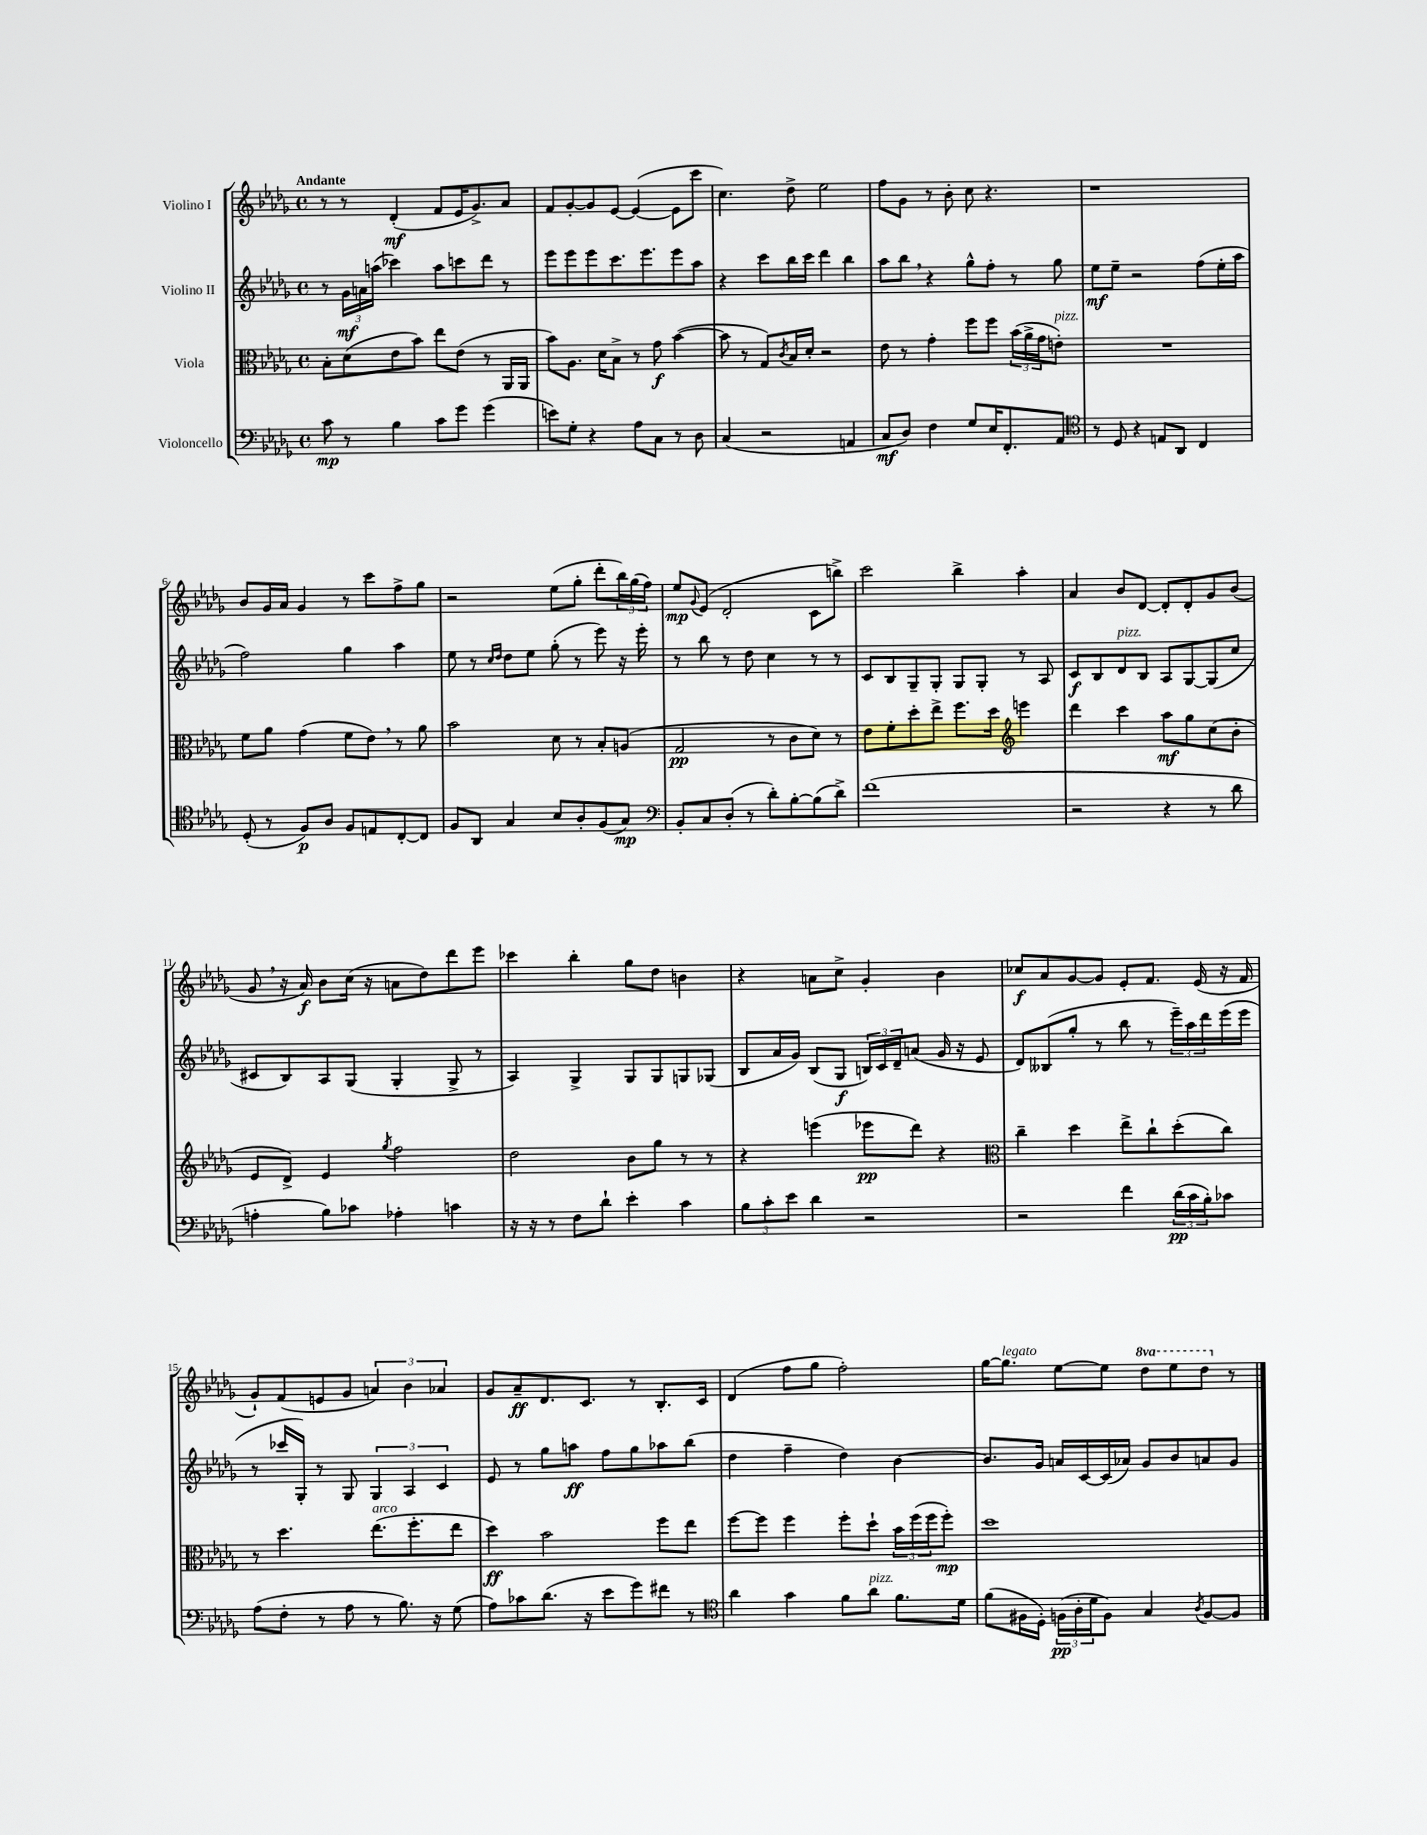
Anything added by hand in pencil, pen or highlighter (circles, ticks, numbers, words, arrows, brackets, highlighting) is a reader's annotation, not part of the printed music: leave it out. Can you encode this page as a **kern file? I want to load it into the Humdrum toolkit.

**kern	**dynam	**kern	**dynam	**kern	**dynam	**kern	**dynam
*part4	*part4	*part3	*part3	*part2	*part2	*part1	*part1
*staff4	*staff4	*staff3	*staff3	*staff2	*staff2	*staff1	*staff1
*I"Violoncello	*	*I"Viola	*	*I"Violino II	*	*I"Violino I	*
*clefF4	*	*clefC3	*	*clefG2	*	*clefG2	*
*k[b-e-a-d-g-]	*	*k[b-e-a-d-g-]	*	*k[b-e-a-d-g-]	*	*k[b-e-a-d-g-]	*
*M4/4	*	*M4/4	*	*M4/4	*	*M4/4	*
*met(c)	*	*met(c)	*	*met(c)	*	*met(c)	*
=1	=1	=1	=1	=1	=1	=1	=1
!	!	!	!	!	!	!LO:TX:a:B:t=Andante	!
8c\	mp	8B-'\L	.	8r	.	8r	.
8r	.	(8d-\	.	24g-\LL	mf	8r	.
.	.	.	.	24an\	.	.	.
.	.	.	.	(24aan\JJ	.	.	.
4B-\	.	8e-\	.	4ccc-X\)	.	(4d-'/	mf
.	.	8b-\J)	.	.	.	.	.
8c\L	.	8ee-\L	.	8aa\L	.	8f/L	.
8g-\J	.	(8e-\J	.	8cccn\	.	16e-/K	.
.	.	.	.	.	.	8.g-^/)	.
(4g-\	.	8r	.	8ddd-\J	.	.	.
.	.	16AA-/LL	.	8r	.	8a-/J	.
.	.	16AA-/JJ	.	.	.	.	.
=2	=2	=2	=2	=2	=2	=2	=2
8en\L)	.	8b-\L)	.	8eee-\L	.	8f/L	.
8G-'\J	.	8.A-\J	.	8eee-\	.	[8g-'/	.
4r	.	.	.	8eee-\	.	8g-/]	.
.	.	16d-\KL	.	.	.	.	.
.	.	8B-^\J	.	8.ccc\	.	[8e-/J	.
8A-\L	.	8r	.	.	.	(4e-/_	.
.	.	.	.	8.eee-\	.	.	.
8C\J	.	8g-\	f	.	.	.	.
8r	.	([4b-\	.	8eee-\	.	8e-\L]	.
8D-\	.	.	.	8aa-\J	.	8ccc\J	.
=3	=3	=3	=3	=3	=3	=3	=3
(4C/	.	8b-\]	.	4r	.	4.cc\)	.
.	.	8r	.	.	.	.	.
2r	.	8G-/L)	.	8ccc\L	.	.	.
.	.	8qc/	.	.	.	.	.
.	.	16B-/L	.	16bb-\L	.	8dd-^\	.
.	.	16d-'/JJ	.	16ccc\JJ	.	.	.
.	.	2r	.	4ddd-\	.	2ee-\	.
4AAn/	.	.	.	4bb-\	.	.	.
=4	=4	=4	=4	=4	=4	=4	=4
8C/L	mf	8e-\	.	8aa-\L	.	8ff\L	.
8D-/J)	.	8r	.	8bb-,\J	.	8g-\J	.
4F\	.	4g-'\	.	4r	.	8r	.
.	.	.	.	.	.	8b-'\	.
8G-/L	.	8ff\L	.	8gg-^^\L	.	8cc\	.
16E-/K	.	8ff\J	.	8ff'\J	.	4.r	.
8.FF'/	.	.	.	.	.	.	.
.	.	(24b-\LL	.	8r	.	.	.
.	.	24a-^\	.	.	.	.	.
.	.	24g-\J	.	.	.	.	.
!	!	!LO:TX:a:i:t=pizz.	!	!	!	!	!
8AA-/J	.	8en'\J)	.	8gg-\	.	.	.
=5	=5	=5	=5	=5	=5	=5	=5
*clefC4	*	*	*	*	*	*	*
8r	.	1r	.	8ee-\L	mf	1r	.
8D-/	.	.	.	8ee-~\J	.	.	.
4r	.	.	.	2r	.	.	.
8En/L	.	.	.	.	.	.	.
8AA-/J	.	.	.	.	.	.	.
4C/	.	.	.	(8ff\L	.	.	.
.	.	.	.	16ee-'\L	.	.	.
.	.	.	.	16aa-\JJ	.	.	.
!!LO:LB:g=z
=6	=6	=6	=6	=6	=6	=6	=6
(8D-'/	.	8f\L	.	2ff\)	.	8b-/L	.
8r	.	8a-\J	.	.	.	16g-/L	.
.	.	.	.	.	.	16a-/JJ	.
8F/L)	p	(4g-\	.	.	.	4g-/	.
8A-/J	.	.	.	.	.	.	.
8F/L	.	8f\L	.	4gg-\	.	8r	.
8En/	.	8e-,\J)	.	.	.	8ccc\L	.
[8C'/	.	8r	.	4aa-\	.	8ff^\	.
8C/J]	.	8a-\	.	.	.	8gg-\J	.
=7	=7	=7	=7	=7	=7	=7	=7
8F/L	.	2b-\	.	8ee-\	.	2r	.
8AA-/J	.	.	.	8r	.	.	.
.	.	.	.	16qqcc/LL	.	.	.
.	.	.	.	16qqdd-/JJ	.	.	.
4G-/	.	.	.	8dd-\L	.	.	.
.	.	.	.	8ee-\J	.	.	.
8B-/L	.	8d-\	.	(8gg-'\	.	(8ee-\L	.
8A-'/	.	8r	.	8r	.	8gg-'\J	.
(8F/	.	8B-'/L	.	8eee-\)	.	8ddd-'\L	.
8G-/J)	mp	(8An/J	.	16r	.	24bb-\L)	.
.	.	.	.	.	.	(24gg-\	.
.	.	.	.	16eee-'\	.	.	.
.	.	.	.	.	.	24ff\JJ)	.
=8	=8	=8	=8	=8	=8	=8	=8
*clefF4	*	*	*	*	*	*	*
8BB-'/L	.	2G-/	pp	8r	.	8ee-/L	mp
.	.	.	.	.	.	8qqg-/	.
8C/	.	.	.	8bb-\	.	(8e-/J	.
(8D-'/J	.	.	.	8r	.	2d-'/	.
8r	.	.	.	8dd-\	.	.	.
8d-'\L)	.	8r	.	4cc\	.	.	.
[8B-'\	.	8c\L	.	.	.	.	.
(8B-\]	.	8d-\J)	.	8r	.	8c\L	.
8d-^\J)	.	8r	.	8r	.	8bbn^\J)	.
=9	=9	=9	=9	=9	=9	=9	=9
(1f	.	8e-\L	.	8c/L	.	2ccc\	.
.	.	8f'\	.	8B-/	.	.	.
.	.	8dd-'\	.	8G-~/	.	.	.
.	.	8ee-^\J	.	8G-'/J	.	.	.
.	.	8.ff\L	.	8G-/L	.	4bb-^\	.
.	.	.	.	8G-'/J	.	.	.
.	.	16dd-\Jk	.	.	.	.	.
*	*	*clefG2	*	*	*	*	*
.	.	4eeen\	.	8r	.	4aa-'\	.
.	.	.	.	8A-/	.	.	.
=10	=10	=10	=10	=10	=10	=10	=10
2r	.	4ddd-\	.	8c/L	f	4a-/	.
.	.	.	.	8B-/	.	.	.
!	!	!	!	!LO:TX:a:i:t=pizz.	!	!	!
.	.	4ccc\	.	8d-/	.	8b-/L	.
.	.	.	.	8B-/J	.	[8d-/J	.
4r	.	8aa-\L	mf	8A-/L	.	8d-'/L]	.
.	.	8gg-\	.	[8G-/	.	8d-'/	.
8r	.	(8cc\	.	(8G-/]	.	8g-/	.
8d-\	.	8b-'\J	.	8cc/J	.	(8b-/J	.
!!LO:LB:g=z
=11	=11	=11	=11	=11	=11	=11	=11
4An'\	.	8e-/L	.	8c#X/L	.	8g-,/	.
.	.	8d-^/J)	.	8B-/)	.	16r	.
.	.	.	.	.	.	16a-/)	f
8B-\L)	.	4e-/	.	8A-/	.	8b-\L	.
8c-X\J	.	.	.	(8G-/J	.	(16cc\Jk	.
.	.	.	.	.	.	16r	.
.	.	8qgg-/	.	.	.	.	.
4A-X'\	.	2ff\	.	4G-'/	.	8an\L	.
.	.	.	.	.	.	8dd-\)	.
4cn\	.	.	.	8G-^/	.	8ddd-\	.
.	.	.	.	8r	.	8eee-\J	.
=12	=12	=12	=12	=12	=12	=12	=12
16r	.	2dd-\	.	4A-/)	.	4ccc-X\	.
16r	.	.	.	.	.	.	.
8r	.	.	.	.	.	.	.
8F\L	.	.	.	4G-^/	.	4bb-'\	.
8d-`\J	.	.	.	.	.	.	.
4e-'\	.	8b-\L	.	8G-/L	.	8gg-\L	.
.	.	8gg-\J	.	8G-/	.	8dd-\J	.
4c\	.	8r	.	8Gn/	.	4bn\	.
.	.	8r	.	(8G-X/J	.	.	.
=13	=13	=13	=13	=13	=13	=13	=13
12B-\L	.	4r	.	8B-/L	.	4r	.
12c'\	.	.	.	.	.	.	.
.	.	.	.	16a-/L	.	.	.
12e-\J	.	.	.	.	.	.	.
.	.	.	.	16g-/JJ)	.	.	.
4d-\	.	(4eeen\	.	(8B-/L	.	8an\L	.
.	.	.	.	8G-/J	f	8cc^\J	.
2r	.	8eee-X\L	pp	24Bn/LL)	.	4g-'/	.
.	.	.	.	24c/	.	.	.
.	.	.	.	24d-~/J	.	.	.
.	.	8ddd-\J)	.	(8an/J	.	.	.
.	.	4r	.	16g-/	.	4b-\	.
.	.	.	.	16r	.	.	.
.	.	.	.	8e-/	.	.	.
=14	=14	=14	=14	=14	=14	=14	=14
*	*	*clefC3	*	*	*	*	*
2r	.	4cc~\	.	8d-/L)	.	8cc-X/L	f
.	.	.	.	(8B--X/	.	8a-/	.
.	.	4dd-\	.	8gg-'/J	.	[8g-/	.
.	.	.	.	8r	.	8g-/J]	.
4f\	.	8ee-^\L	.	8bb-\	.	8e-'/L	.
.	.	8cc`\	.	8r	.	8.f/J	.
(24d-\LL	pp	(8dd-'\	.	24eee-~\LL)	.	.	.
24c\	.	.	.	24aa-\	.	.	.
.	.	.	.	.	.	(16e-/	.
24B-'\J)	.	.	.	24ddd-\	.	.	.
8c-X\J	.	8cc\J)	.	(16eee-\	.	16r	.
.	.	.	.	16eee-\JJ	.	16f/	.
!!LO:LB:g=z
=15	=15	=15	=15	=15	=15	=15	=15
(8A-\L	.	8r	.	8r	.	8g-`/L)	.
8F'\J	.	4.dd-\	.	16ccc-X/LL	.	(8f/	.
.	.	.	.	16G-'/JJ)	.	.	.
8r	.	.	.	8r	.	8en/	.
8A-\	.	.	.	8G-/	.	8g-/J	.
!	!	!LO:TX:a:i:t=arco	!	!	!	!	!
8r	.	(8.ee-\L	.	6G-/	.	6an/)	.
8.B-\)	.	.	.	.	.	.	.
.	.	.	.	6A-/	.	6b-\	.
.	.	8.ff'\	.	.	.	.	.
16r	.	.	.	.	.	.	.
.	.	.	.	6c/	.	6a-X/	.
(8G-\	.	8ee-\J	.	.	.	.	.
=16	=16	=16	=16	=16	=16	=16	=16
8A-\L)	.	4dd-\)	ff	8e-/	.	8g-/L	.
8c-X\	.	.	.	8r	.	8a-~/	ff
(8.d-\J	.	2b-\	.	8gg-\L	.	8.d-/	.
.	.	.	.	8aan\J	ff	.	.
16r	.	.	.	.	.	8.c/J	.
8e-\L	.	.	.	8ff\L	.	.	.
8g-\)	.	.	.	8gg-\	.	8r	.
8f#X\J	.	8ff\L	.	8aa-X\	.	8.B-'/L	.
8r	.	8ee-\J	.	(8bb-\J	.	.	.
.	.	.	.	.	.	16c/Jk	.
=17	=17	=17	=17	=17	=17	=17	=17
*clefC4	*	*	*	*	*	*	*
4a-\	.	[8ff\L	.	4dd-\	.	(4d-/	.
.	.	8ff\J]	.	.	.	.	.
4g-\	.	4ff\	.	4ff~\	.	8ff\L	.
.	.	.	.	.	.	8gg-\J	.
8f\L	.	8ff'\L	.	4dd-\)	.	2ff'\)	.
!LO:TX:a:i:t=pizz.	!	!	!	!	!	!	!
8a-\J	.	8dd-`\J	.	.	.	.	.
8.f\L	.	24b-\LL	.	[4b-\	.	.	.
.	.	(24ff\	.	.	.	.	.
.	.	24ff\J	.	.	.	.	.
.	.	8ff'\J)	mp	.	.	.	.
16d-\Jk	.	.	.	.	.	.	.
=18	=18	=18	=18	=18	=18	=18	=18
(8f\L	.	1dd-	.	8.b-/L]	.	[16gg-\KL	.
!	!	!	!	!	!	!LO:TX:a:i:t=legato	!
.	.	.	.	.	.	8.gg-\J]	.
16F#X\L	.	.	.	.	.	.	.
16D-'\JJ)	.	.	.	16g-/Jk	.	.	.
(24Fn\LL	pp	.	.	16an/LL	.	[8ee-\L	.
24A-'\	.	.	.	.	.	.	.
.	.	.	.	[16c/	.	.	.
24d-\J	.	.	.	.	.	.	.
8F\J)	.	.	.	(16c/]	.	8ee-\J]	.
.	.	.	.	16a-X/JJ)	.	.	.
*	*	*	*	*	*	*8va	*
4G-/	.	.	.	8g-/L	.	8ddd-\L	.
.	.	.	.	8b-/	.	8eee-\	.
8qA-/	.	.	.	.	.	.	.
[8F/L	.	.	.	8an/	.	8ddd-\J	.
*	*	*	*	*	*	*X8va	*
8F/J]	.	.	.	8g-/J	.	8r	.
==	==	==	==	==	==	==	==
*-	*-	*-	*-	*-	*-	*-	*-
